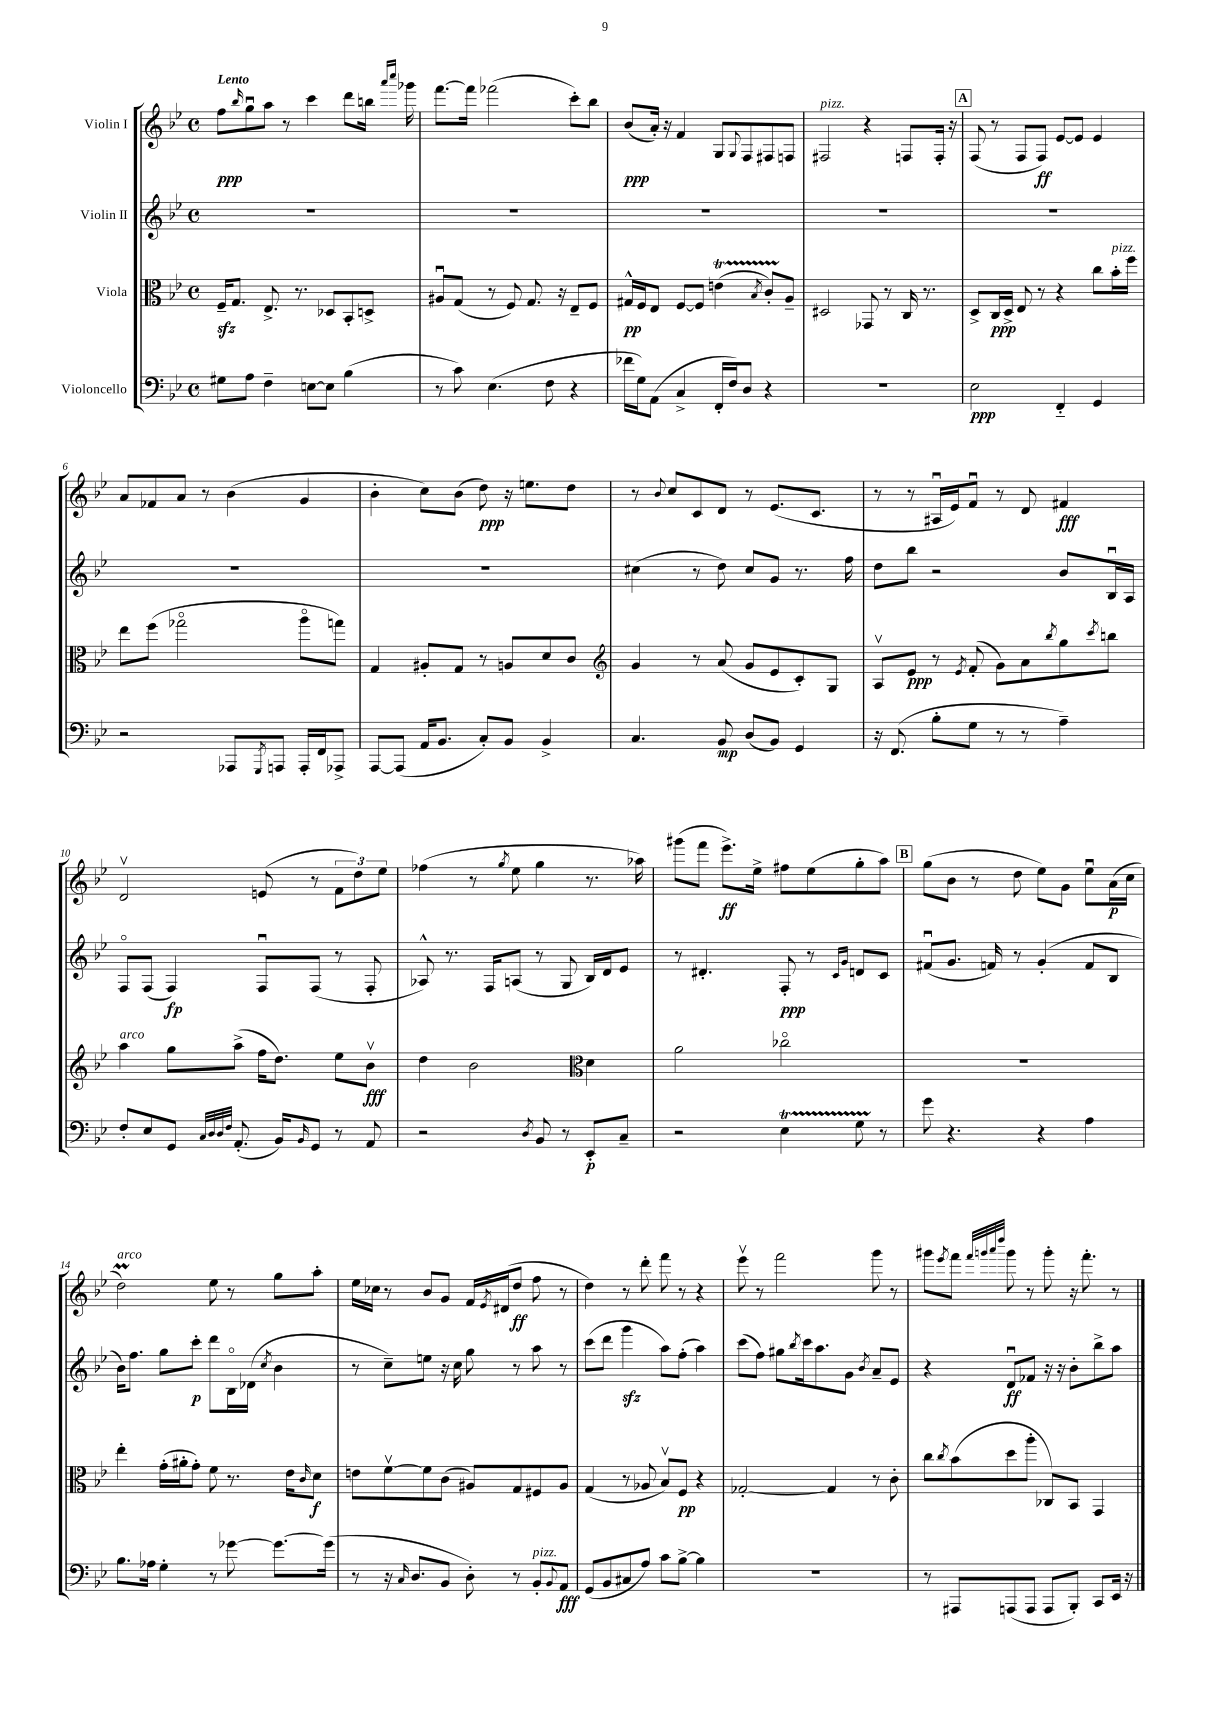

**kern	**dynam	**kern	**dynam	**kern	**dynam	**kern	**dynam
*part4	*part4	*part3	*part3	*part2	*part2	*part1	*part1
*staff4	*staff4	*staff3	*staff3	*staff2	*staff2	*staff1	*staff1
*I"Violoncello	*	*I"Viola	*	*I"Violin II	*	*I"Violin I	*
*clefF4	*	*clefC3	*	*clefG2	*	*clefG2	*
*k[b-e-]	*	*k[b-e-]	*	*k[b-e-]	*	*k[b-e-]	*
*M4/4	*	*M4/4	*	*M4/4	*	*M4/4	*
*met(c)	*	*met(c)	*	*met(c)	*	*met(c)	*
=1	=1	=1	=1	=1	=1	=1	=1
!	!	!	!	!	!	!LO:TX:a:B:t=Lento	!
8G#X\L	.	16Fzz~/KL	.	1r	.	8ff\L	ppp
.	.	8.G/J	.	.	.	.	.
.	.	.	.	.	.	16qqbb-/	.
8A\J	.	.	.	.	.	8ggu\	.
4F~\	.	8.E-^/	.	.	.	8aa\J	.
.	.	.	.	.	.	8r	.
.	.	8.r	.	.	.	.	.
[8En\L	.	.	.	.	.	4ccc\	.
8E\J]	.	8D-X/L	.	.	.	.	.
(4B-\	.	8BB-'/	.	.	.	8ddd\L	.
.	.	8Dn^/J	.	.	.	16bbn\Jk	.
.	.	.	.	.	.	16qqaaa/LL	.
.	.	.	.	.	.	16qqcccc/JJ	.
.	.	.	.	.	.	16ggg-X\	.
=2	=2	=2	=2	=2	=2	=2	=2
8r	.	8A#Xu/L	.	1r	.	[8.fff\L	.
8c\)	.	(8G/J	.	.	.	.	.
.	.	.	.	.	.	16fff\Jk]	.
(4.E-\	.	8r	.	.	.	(2fff-X\	.
.	.	8F/)	.	.	.	.	.
.	.	8.G/	.	.	.	.	.
8F\	.	.	.	.	.	.	.
.	.	16r	.	.	.	.	.
4r	.	8E-~/L	.	.	.	8ccc'\L)	.
.	.	8F/J	.	.	.	8bb-\J	.
=3	=3	=3	=3	=3	=3	=3	=3
16f-X\LL	.	16G#X^^/LL	pp	1r	.	(8b-/L	ppp
16G\J)	.	16F/J	.	.	.	.	.
(8AA\J	.	8E-/J	.	.	.	16a'/Jk)	.
.	.	.	.	.	.	16r	.
4C^/	.	[8F/L	.	.	.	4f/	.
.	.	8F/J]	.	.	.	.	.
16FF'/LL	.	(4ent\	.	.	.	8G/L	.
16F/J)	.	.	.	.	.	.	.
.	.	.	.	.	.	8qqG/	.
8D/J	.	.	.	.	.	8F/	.
.	.	8qB-/	.	.	.	.	.
4r	.	8cTTT'/L)	.	.	.	8F#X/	.
.	.	8A~/J	.	.	.	8Fn/J	.
=4	=4	=4	=4	=4	=4	=4	=4
!	!	!	!	!	!	!LO:TX:a:i:t=pizz.	!
1r	.	2D#X/	.	1r	.	2F#X/	.
.	.	8GG-X/	.	.	.	4r	.
.	.	8r	.	.	.	.	.
.	.	16C/	.	.	.	8Fn/L	.
.	.	8.r	.	.	.	.	.
.	.	.	.	.	.	16F'/Jk	.
.	.	.	.	.	.	16r	.
!!LO:REH:place=s1:t=A
=5	=5	=5	=5	=5	=5	=5	=5
2E-\	ppp	8D^/L	.	1r	.	(8F/	.
.	.	16C/L	ppp	.	.	8r	.
.	.	16D^/JJ	.	.	.	.	.
.	.	8E-/	.	.	.	8F/L	.
.	.	8r	.	.	.	8F/J)	ff
4FF/	.	4r	.	.	.	[8e-/L	.
.	.	.	.	.	.	8e-/J]	.
4GG/	.	8cc\L	.	.	.	4e-/	.
!	!	!LO:TX:a:i:t=pizz.	!	!	!	!	!
.	.	16b-'\L	.	.	.	.	.
.	.	16ff\JJ	.	.	.	.	.
!!LO:LB:g=z
=6	=6	=6	=6	=6	=6	=6	=6
2r	.	8ee-\L	.	1r	.	8a/L	.
.	.	(8ff\J	.	.	.	8f-X/	.
.	.	2gg-X\	.	.	.	8a/J	.
.	.	.	.	.	.	8r	.
8AAA-X/L	.	.	.	.	.	(4b-\	.
8qGGG/	.	.	.	.	.	.	.
8AAAn/J	.	.	.	.	.	.	.
16AAA'/LL	.	8aa\L	.	.	.	4g/	.
16FF/J	.	.	.	.	.	.	.
8AAA-X^/J	.	8ggn\J)	.	.	.	.	.
=7	=7	=7	=7	=7	=7	=7	=7
[8AAA/L	.	4G/	.	1r	.	4b-'\	.
(8AAA/J]	.	.	.	.	.	.	.
16AA/KL	.	8A#X'/L	.	.	.	8cc\L)	.
8.BB-/J	.	.	.	.	.	.	.
.	.	8G/J	.	.	.	(8b-\J	.
8C'/L)	.	8r	.	.	.	8dd\)	ppp
8BB-/J	.	8An/L	.	.	.	16r	.
.	.	.	.	.	.	8.een\L	.
4BB-^/	.	8d/	.	.	.	.	.
.	.	8c/J	.	.	.	8dd\J	.
=8	=8	=8	=8	=8	=8	=8	=8
*	*	*clefG2	*	*	*	*	*
4.C/	.	4g/	.	(4cc#X\	.	8r	.
.	.	.	.	.	.	8qqb-/	.
.	.	.	.	.	.	8cc/L	.
.	.	8r	.	8r	.	8c/	.
8BB-/	mp	(8a/	.	8dd\)	.	8d/J	.
(8D/L	.	8g/L	.	8cc#/L	.	8r	.
8BB-/J)	.	8e-/	.	8g/J	.	(8.e-/L	.
4GG/	.	8c'/)	.	8.r	.	.	.
.	.	.	.	.	.	8.c/J	.
.	.	8G/J	.	.	.	.	.
.	.	.	.	16ff\	.	.	.
=9	=9	=9	=9	=9	=9	=9	=9
16r	.	8Av/L	.	8dd\L	.	8r	.
(8.FF/	.	.	.	.	.	.	.
.	.	8e-/J	ppp	8bb-\J	.	8r	.
8B-'\L	.	8r	.	2r	.	16A#Xu/LL	.
.	.	.	.	.	.	16e-/J)	.
.	.	8qe-/	.	.	.	.	.
8G\J	.	(8f'/	.	.	.	8fu/J	.
8r	.	8g\L)	.	.	.	8r	.
8r	.	8a\	.	.	.	8d/	.
.	.	8qbb-/	.	.	.	.	.
4A~\)	.	8gg\	.	8b-/L	.	4f#X/	fff
.	.	8qccc/	.	.	.	.	.
.	.	8bbn\J	.	16B-u/L	.	.	.
.	.	.	.	16A/JJ	.	.	.
!!LO:LB:g=z
=10	=10	=10	=10	=10	=10	=10	=10
!	!	!LO:TX:a:i:t=arco	!	!	!	!	!
8F'/L	.	4aa\	.	8F/L	.	2dv/	.
8E-/	.	.	.	(8F/J	.	.	.
8GG/J	.	8gg\L	.	4F/)	fp	.	.
32qqC/LLL	.	.	.	.	.	.	.
32qqD/	.	.	.	.	.	.	.
32qqD/	.	.	.	.	.	.	.
32qqF/JJJ	.	.	.	.	.	.	.
(8.AA'/	.	(8aa^\J	.	.	.	.	.
.	.	16ff\KL	.	8Fu/L	.	(8en/	.
16BB-/KL)	.	8.dd\J)	.	.	.	.	.
16qqBB-/	.	.	.	.	.	.	.
8GG/J	.	.	.	(8F/J	.	8r	.
8r	.	8ee-\L	.	8r	.	12f\L	.
.	.	.	.	.	.	12dd\)	.
8AA/	.	8b-v\J	fff	8F'/	.	.	.
.	.	.	.	.	.	12ee-\J	.
=11	=11	=11	=11	=11	=11	=11	=11
2r	.	4dd\	.	8A-X^^/)	.	(4ff-X\	.
.	.	.	.	8.r	.	.	.
.	.	2b-\	.	.	.	8r	.
.	.	.	.	16F/KL	.	.	.
.	.	.	.	.	.	8qgg/	.
.	.	.	.	(8An/J	.	8ee-\	.
8qD/	.	.	.	.	.	.	.
8BB-/	.	.	.	8r	.	4gg\	.
8r	.	.	.	8G/	.	.	.
*	*	*clefC3	*	*	*	*	*
8EE-'/L	p	4d\	.	16B-/LL)	.	8.r	.
.	.	.	.	16d/J	.	.	.
8C~/J	.	.	.	8e-/J	.	.	.
.	.	.	.	.	.	16aa-X\)	.
=12	=12	=12	=12	=12	=12	=12	=12
2r	.	2a\	.	8r	.	(8ggg#X\L	.
.	.	.	.	4.d#X'/	.	8fff\J	.
.	.	.	.	.	.	8.eee-^\L)	ff
.	.	.	.	.	.	16ee-^\Jk	.
4E-T\	.	2cc-X\	.	8F'/	ppp	8ff#X\L	.
.	.	.	.	8r	.	(8ee-\	.
.	.	.	.	16qqc/LL	.	.	.
.	.	.	.	16qqg/JJ	.	.	.
8GTTT\	.	.	.	8dn/L	.	8gg'\	.
8r	.	.	.	8c/J	.	8aa\J)	.
!!LO:REH:place=s1:t=B
=13	=13	=13	=13	=13	=13	=13	=13
8g\	.	1r	.	(8f#Xu/L	.	(8gg\L	.
4.r	.	.	.	8.g/J	.	8b-\J	.
.	.	.	.	.	.	8r	.
.	.	.	.	16fn/)	.	.	.
.	.	.	.	8r	.	8dd\	.
4r	.	.	.	(4g'/	.	8ee-\L)	.
.	.	.	.	.	.	8g\J	.
4A\	.	.	.	8f/L	.	8ee-u\L	.
.	.	.	.	8B-/J	.	(16a\L	p
.	.	.	.	.	.	16cc\JJ	.
!!LO:LB:g=z
=14	=14	=14	=14	=14	=14	=14	=14
!	!	!	!	!	!	!LO:TX:a:i:t=arco	!
8.B-\L	.	4ee-'\	.	16b-\KL)	.	2ddm\)	.
.	.	.	.	8.ff\J	.	.	.
16A-X\Jk	.	.	.	.	.	.	.
4G'\	.	(16g'\LL	.	8gg\L	.	.	.
.	.	16a#X'\J	.	.	.	.	.
.	.	8g'\J)	.	8ccc'\J	p	.	.
8r	.	8f\	.	8ddd\L	.	8ee-\	.
[8g-X\	.	8.r	.	16B-\L	.	8r	.
.	.	.	.	(16d-X\JJ	.	.	.
.	.	.	.	8qcc/	.	.	.
8.g-\L_	.	.	.	4b-\	.	8gg\L	.
.	.	16e-\KL	.	.	.	.	.
.	.	16qqc/	.	.	.	.	.
.	.	8d\J	f	.	.	8aa'\J	.
(16g-\Jk]	.	.	.	.	.	.	.
=15	=15	=15	=15	=15	=15	=15	=15
8r	.	8en\L	.	8r	.	16ee-\LL	.
.	.	.	.	.	.	16cc-X\JJ	.
16r	.	[8fv\	.	8cc~\L)	.	8r	.
16qqC/	.	.	.	.	.	.	.
8.D/L	.	.	.	.	.	.	.
.	.	8f\]	.	8een\J	.	8b-/L	.
8BB-/J	.	(8c\J	.	16r	.	8g/J	.
.	.	.	.	16cc\	.	.	.
8D'\)	.	8A#X/L)	.	8gg\	.	16f/LL	.
.	.	.	.	.	.	8qe-/	.
.	.	.	.	.	.	(16d#X/J	.
8r	.	8G/	.	8r	.	8dd/J	ff
!LO:TX:a:i:t=pizz.	!	!	!	!	!	!	!
8BB-'/L	.	8F#X/	.	8aa\	.	8ff\	.
8qqBB-/	.	.	.	.	.	.	.
8AA/J	fff	8A#/J	.	8r	.	8r	.
=16	=16	=16	=16	=16	=16	=16	=16
(8GG/L	.	(4G/	.	(8ccc\L	.	4dd\)	.
8BB-/	.	.	.	8ddd\J	.	.	.
8C#X/	.	8r	.	4gggzz\	.	8r	.
8A/J)	.	8A-X/	.	.	.	8ddd'\	.
8c\L	.	8B-v/L)	.	8aa\L)	.	8fff\	.
[8B-^\J	.	8F/J	pp	(8ff'\J	.	8r	.
4B-\]	.	4r	.	4aa\)	.	4r	.
=17	=17	=17	=17	=17	=17	=17	=17
1r	.	[2G-X'/	.	(8ccc\L	.	8eee-v\	.
.	.	.	.	8ff\J)	.	8r	.
.	.	.	.	8gg#X\L	.	2fff\	.
.	.	.	.	8qbb-/	.	.	.
.	.	.	.	16ccc\k	.	.	.
.	.	.	.	8.aa\	.	.	.
.	.	4G-/]	.	.	.	.	.
.	.	.	.	8g\J	.	.	.
.	.	.	.	8qb-/	.	.	.
.	.	8r	.	8a~/L	.	8ggg\	.
.	.	8c'\	.	8e-/J	.	8r	.
=18	=18	=18	=18	=18	=18	=18	=18
8r	.	8cc\L	.	4r	.	8ggg#X\L	.
.	.	8qcc/	.	.	.	8qeee-/	.
8AAA#X/L	.	(8b-\	.	.	.	8fff\J	.
.	.	.	.	.	.	32qqfff/LLL	.
.	.	.	.	.	.	32qqgggn/	.
.	.	.	.	.	.	32qqaaa/	.
.	.	.	.	.	.	32qqdddd/JJJ	.
(8AAAn/	.	8dd\	.	8du/L	ff	8ggg\	.
8AAA/J	.	8aa'\J	.	8f-X/J	.	8r	.
8AAA/L	.	8C-X/L)	.	16r	.	8ggg'\	.
.	.	.	.	16r	.	.	.
8BBB-'/J)	.	8BB-/J	.	8b-'\L	.	16r	.
.	.	.	.	.	.	8.fff'\	.
8CC/L	.	4GG/	.	8bb-^\	.	.	.
16EE-/Jk	.	.	.	8aa\J	.	8r	.
16r	.	.	.	.	.	.	.
==	==	==	==	==	==	==	==
*-	*-	*-	*-	*-	*-	*-	*-
